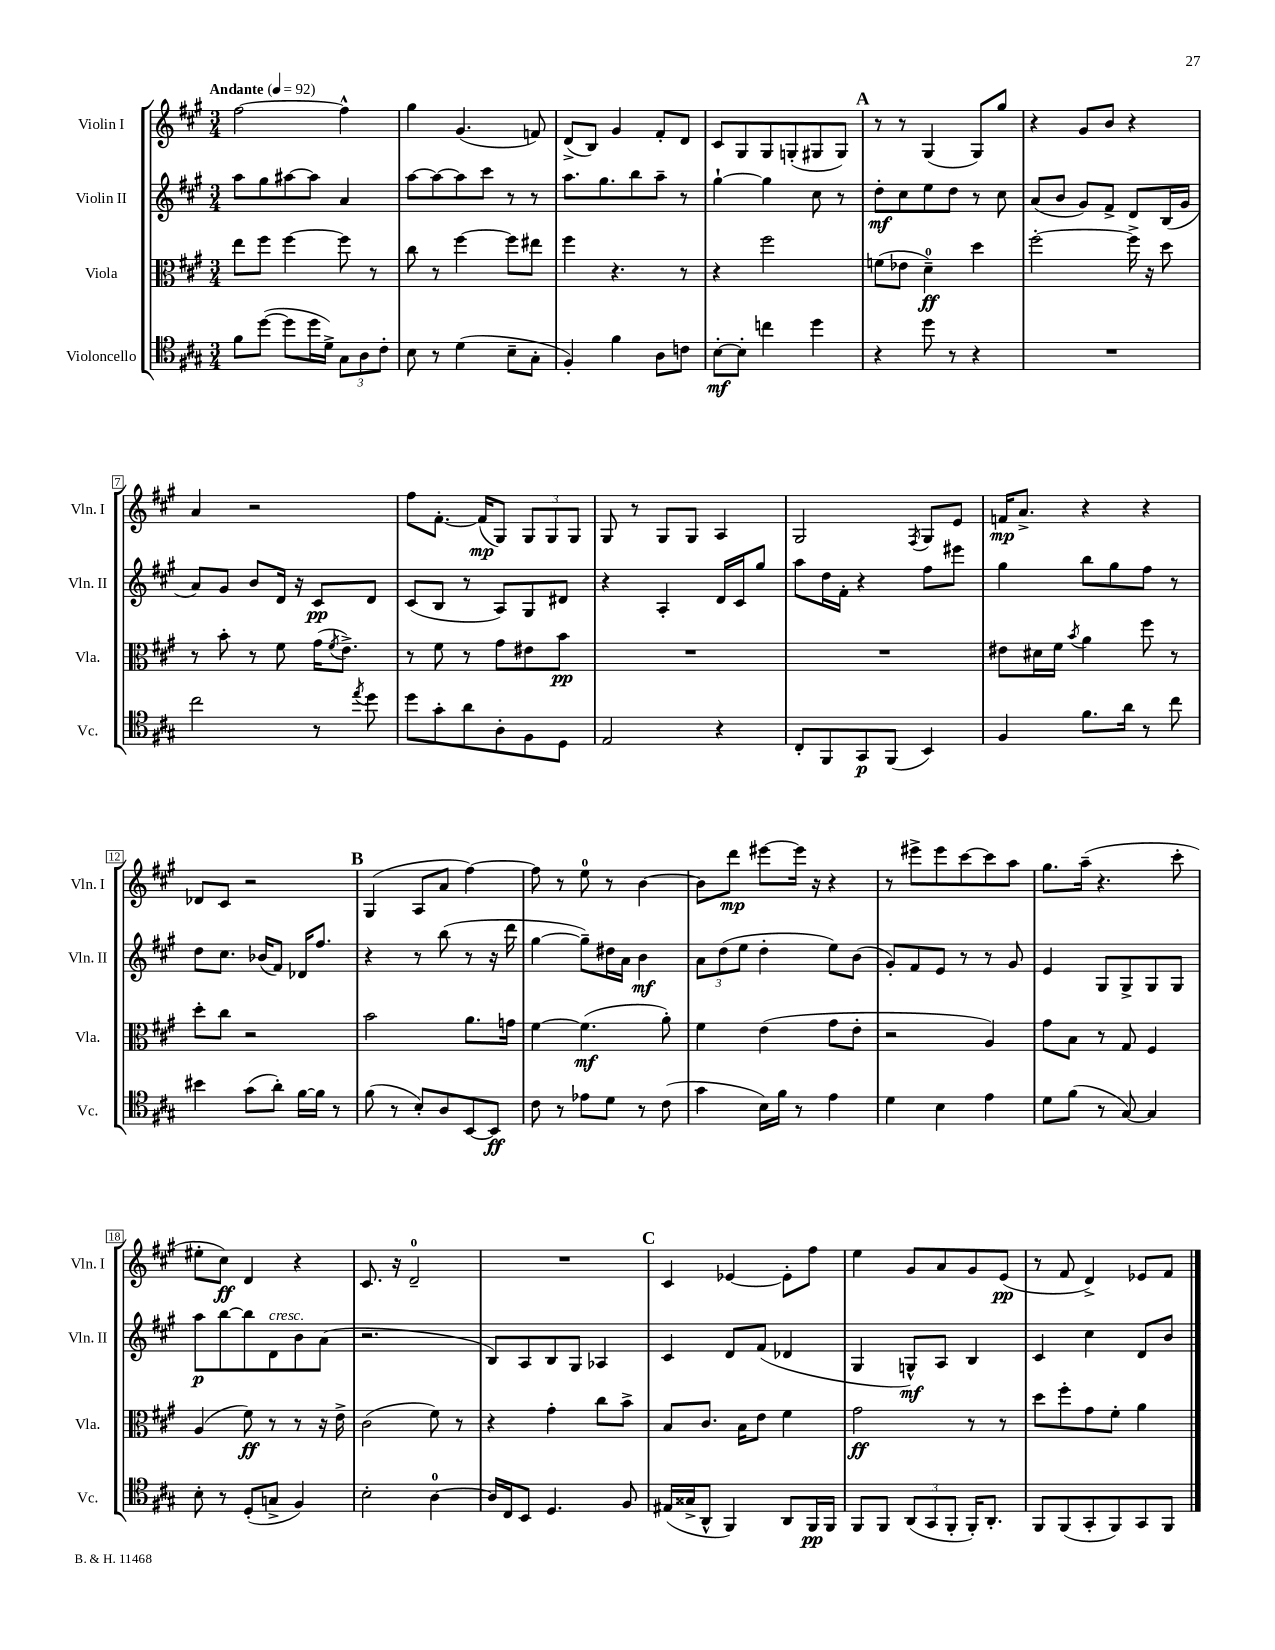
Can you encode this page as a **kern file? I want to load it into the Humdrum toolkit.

**kern	**dynam	**kern	**dynam	**kern	**dynam	**kern	**dynam
*part4	*part4	*part3	*part3	*part2	*part2	*part1	*part1
*staff4	*staff4	*staff3	*staff3	*staff2	*staff2	*staff1	*staff1
*I"Violoncello	*	*I"Viola	*	*I"Violin II	*	*I"Violin I	*
*I'Vc.	*	*I'Vla.	*	*I'Vln. II	*	*I'Vln. I	*
*clefC4	*	*clefC3	*	*clefG2	*	*clefG2	*
*k[f#c#g#]	*	*k[f#c#g#]	*	*k[f#c#g#]	*	*k[f#c#g#]	*
*M3/4	*	*M3/4	*	*M3/4	*	*M3/4	*
*MM92	*	*MM92	*	*MM92	*	*MM92	*
=1	=1	=1	=1	=1	=1	=1	=1
!	!	!	!	!	!	!LO:TX:a:B:t=Andante	!
8f#\L	.	8ee\L	.	8aa\L	.	[2ff#\	.
([8dd\J	.	8ff#\J	.	8gg#\	.	.	.
8dd\L]	.	[4ff#\	.	[8aa#X\	.	.	.
16dd\L	.	.	.	8aa#\J]	.	.	.
16d^\JJ)	.	.	.	.	.	.	.
12G#\L	.	8ff#\]	.	4a/	.	4ff#^^\]	.
12A\	.	.	.	.	.	.	.
.	.	8r	.	.	.	.	.
12c#'\J	.	.	.	.	.	.	.
=2	=2	=2	=2	=2	=2	=2	=2
8B\	.	8cc#\	.	[8aa\L	.	4gg#\	.
8r	.	8r	.	8aa\_	.	.	.
(4d\	.	[4ff#\	.	8aa\]	.	(4.g#/	.
.	.	.	.	8ccc#\J	.	.	.
8B~\L	.	8ff#\L]	.	8r	.	.	.
8G#'\J	.	8ee#X\J	.	8r	.	8fn/)	.
=3	=3	=3	=3	=3	=3	=3	=3
4F#'/)	.	4ff#\	.	8.aa\L	.	(8d^/L	.
.	.	.	.	.	.	8B/J)	.
.	.	.	.	8.gg#\	.	.	.
4f#\	.	4.r	.	.	.	4g#/	.
.	.	.	.	8bb\	.	.	.
8A\L	.	.	.	8aa~\J	.	8f#'/L	.
8cn\J	.	8r	.	8r	.	8d/J	.
=4	=4	=4	=4	=4	=4	=4	=4
[8B'\L	mf	4r	.	[4gg#`\	.	8c#/L	.
8B'\J]	.	.	.	.	.	8G#/	.
4ccn\	.	2ff#\	.	4gg#\]	.	8G#/	.
.	.	.	.	.	.	(8Gn'/	.
4dd\	.	.	.	8cc#\	.	8G#X/	.
.	.	.	.	8r	.	8G#/J)	.
!!LO:REH:place=s1:t=A
=5	=5	=5	=5	=5	=5	=5	=5
4r	.	(8fn\L	.	8dd'\L	mf	8r	.
.	.	8e-X\J	.	8cc#\	.	8r	.
8dd\	.	4d~\)	ff	8ee\	.	(4G#/	.
8r	.	.	.	8dd\J	.	.	.
4r	.	4dd\	.	8r	.	8G#/L)	.
.	.	.	.	8cc#\	.	8gg#/J	.
=6	=6	=6	=6	=6	=6	=6	=6
2.r	.	[2ff#'\	.	(8a/L	.	4r	.
.	.	.	.	8b/J	.	.	.
.	.	.	.	8g#/L)	.	8g#/L	.
.	.	.	.	8f#^/J	.	8b/J	.
.	.	16ff#^\]	.	8d/L	.	4r	.
.	.	16r	.	.	.	.	.
.	.	8dd\	.	(16B/L	.	.	.
.	.	.	.	16g#/JJ	.	.	.
!!LO:LB:g=z
=7	=7	=7	=7	=7	=7	=7	=7
2cc#\	.	8r	.	8a/L)	.	4a/	.
.	.	8b'\	.	8g#/J	.	.	.
.	.	8r	.	8b/L	.	2r	.
.	.	8f#\	.	16d/Jk	.	.	.
.	.	.	.	16r	.	.	.
8r	.	(16g#\KL	.	8c#/L	pp	.	.
.	.	8qf#/	.	.	.	.	.
.	.	8.e^\J)	.	.	.	.	.
8qee/	.	.	.	.	.	.	.
8dd\	.	.	.	8d/J	.	.	.
=8	=8	=8	=8	=8	=8	=8	=8
8dd\L	.	8r	.	(8c#/L	.	8ff#\L	.
8g#'\	.	8f#\	.	8B/J	.	[8.f#'\J	.
8a\	.	8r	.	8r	.	.	.
.	.	.	.	.	.	(16f#/KL]	mp
8A'\	.	8g#\L	.	8A/L)	.	8G#/J)	.
8F#\	.	8e#X\	.	8G#/	.	12G#/L	.
.	.	.	.	.	.	12G#/	.
8D\J	.	8b\J	pp	8d#X/J	.	.	.
.	.	.	.	.	.	12G#/J	.
=9	=9	=9	=9	=9	=9	=9	=9
2E/	.	2.r	.	4r	.	8G#/	.
.	.	.	.	.	.	8r	.
.	.	.	.	4A'/	.	8G#/L	.
.	.	.	.	.	.	8G#/J	.
4r	.	.	.	16d/LL	.	4A/	.
.	.	.	.	16c#/J	.	.	.
.	.	.	.	8gg#/J	.	.	.
=10	=10	=10	=10	=10	=10	=10	=10
8C#'/L	.	2.r	.	8aa\L	.	2G#/	.
8FF#/	.	.	.	16dd\L	.	.	.
.	.	.	.	16f#'\JJ	.	.	.
8GG#/	p	.	.	4r	.	.	.
(8FF#/J	.	.	.	.	.	.	.
.	.	.	.	.	.	8qF#/	.
4BB/)	.	.	.	8ff#\L	.	8G#/L	.
.	.	.	.	8eee#X\J	.	8e/J	.
=11	=11	=11	=11	=11	=11	=11	=11
4F#/	.	8e#X\L	.	4gg#\	.	16fn/KL	mp
.	.	.	.	.	.	8.a^/J	.
.	.	16d#X\L	.	.	.	.	.
.	.	16f#\JJ	.	.	.	.	.
.	.	8qb/	.	.	.	.	.
8.f#\L	.	4a\	.	8bb\L	.	4r	.
.	.	.	.	8gg#\	.	.	.
16a\Jk	.	.	.	.	.	.	.
8r	.	8ff#\	.	8ff#\J	.	4r	.
8cc#\	.	8r	.	8r	.	.	.
!!LO:LB:g=z
=12	=12	=12	=12	=12	=12	=12	=12
4b#X\	.	8dd'\L	.	8dd\L	.	8d-X/L	.
.	.	8cc#\J	.	8.cc#\J	.	8c#/J	.
(8g#\L	.	2r	.	.	.	2r	.
.	.	.	.	(16b-X/KL	.	.	.
8a'\J)	.	.	.	8f#/J)	.	.	.
[16f#\LL	.	.	.	16d-X/KL	.	.	.
16f#\JJ]	.	.	.	8.ff#/J	.	.	.
8r	.	.	.	.	.	.	.
!!LO:REH:place=s1:t=B
=13	=13	=13	=13	=13	=13	=13	=13
(8f#\	.	2b\	.	4r	.	(4G#/	.
8r	.	.	.	.	.	.	.
8B'/L)	.	.	.	8r	.	8A/L	.
8A/	.	.	.	(8bb\	.	8a/J	.
[8BB/	.	8.a\L	.	8r	.	[4ff#\)	.
8BB/J]	ff	.	.	16r	.	.	.
.	.	16gn\Jk	.	16ddd\	.	.	.
=14	=14	=14	=14	=14	=14	=14	=14
8c#\	.	[4f#\	.	[4gg#\	.	8ff#\]	.
8r	.	.	.	.	.	8r	.
8e-X\L	.	(4.f#\]	mf	8gg#~\L])	.	8ee\	.
8d\J	.	.	.	16dd#X\L	.	8r	.
.	.	.	.	16a\JJ	.	.	.
8r	.	.	.	4b\	mf	[4b\	.
(8c#\	.	8a'\)	.	.	.	.	.
=15	=15	=15	=15	=15	=15	=15	=15
4g#\	.	4f#\	.	12a\L	.	8b\L]	.
.	.	.	.	(12dd\	.	.	.
.	.	.	.	.	.	8ddd\J	mp
.	.	.	.	12ee\J	.	.	.
16B\LL)	.	(4e\	.	4dd'\	.	[8eee#X\L	.
16f#\JJ	.	.	.	.	.	.	.
8r	.	.	.	.	.	16eee#\Jk]	.
.	.	.	.	.	.	16r	.
4e\	.	8g#\L	.	8ee\L)	.	4r	.
.	.	8e'\J	.	(8b\J	.	.	.
=16	=16	=16	=16	=16	=16	=16	=16
4d\	.	2r	.	8g#'/L)	.	8r	.
.	.	.	.	8f#/	.	8eee#X^\L	.
4B\	.	.	.	8e/J	.	8eee#\	.
.	.	.	.	8r	.	[8ccc#\	.
4e\	.	4A/)	.	8r	.	8ccc#\]	.
.	.	.	.	8g#/	.	8aa\J	.
=17	=17	=17	=17	=17	=17	=17	=17
8d\L	.	8g#\L	.	4e/	.	8.gg#\L	.
(8f#\J	.	8B\J	.	.	.	.	.
.	.	.	.	.	.	(16aa~\Jk	.
8r	.	8r	.	8G#/L	.	4.r	.
[8G#/)	.	8G#/	.	8G#^/	.	.	.
4G#/]	.	4F#/	.	8G#/	.	.	.
.	.	.	.	8G#/J	.	8ccc#'\	.
!!LO:LB:g=z
=18	=18	=18	=18	=18	=18	=18	=18
8B'\	.	(4A/	.	8aa\L	p	8ee#X'\L	.
8r	.	.	.	[8bb\	.	8cc#\J)	ff
(8D'/L	.	8f#\)	ff	8bb\]	.	4d/	.
!	!	!	!	!LO:TX:a:i:t=cresc.	!	!	!
8Gn^/J	.	8r	.	8d\	.	.	.
4F#/)	.	8r	.	8b\	.	4r	.
.	.	16r	.	(8a\J	.	.	.
.	.	16e^\	.	.	.	.	.
=19	=19	=19	=19	=19	=19	=19	=19
2B'\	.	(2c#\	.	2.r	.	8.c#/	.
.	.	.	.	.	.	16r	.
.	.	.	.	.	.	2d~/	.
[4A\	.	8f#\)	.	.	.	.	.
.	.	8r	.	.	.	.	.
=20	=20	=20	=20	=20	=20	=20	=20
16A/LL]	.	4r	.	8B/L)	.	2.r	.
16C#/J	.	.	.	.	.	.	.
8BB/J	.	.	.	8A/	.	.	.
4.D/	.	4g#'\	.	8B/	.	.	.
.	.	.	.	8G#/J	.	.	.
.	.	8cc#\L	.	4A-X/	.	.	.
8F#/	.	8b^\J	.	.	.	.	.
!!LO:REH:place=s1:t=C
=21	=21	=21	=21	=21	=21	=21	=21
(16E#X/LL	.	8B/L	.	4c#/	.	4c#/	.
16G##X^/J	.	.	.	.	.	.	.
8AA^^/J	.	8.c#/J	.	.	.	.	.
4FF#/)	.	.	.	8d/L	.	[4e-X/	.
.	.	16B\KL	.	.	.	.	.
.	.	8e\J	.	(8f#/J	.	.	.
8AA/L	.	4f#\	.	4d-X/	.	8e-'\L]	.
16FF#/L	pp	.	.	.	.	8ff#\J	.
16FF#/JJ	.	.	.	.	.	.	.
=22	=22	=22	=22	=22	=22	=22	=22
8FF#/L	.	2g#\	ff	4G#/	.	4ee\	.
8FF#/J	.	.	.	.	.	.	.
(12AA/L	.	.	.	8Gn^^/L)	mf	8g#/L	.
12GG#/	.	.	.	.	.	.	.
.	.	.	.	8A/J	.	8a/	.
12FF#'/J	.	.	.	.	.	.	.
16FF#'/KL)	.	8r	.	4B/	.	8g#/	.
8.AA'/J	.	.	.	.	.	.	.
.	.	8r	.	.	.	(8e/J	pp
=23	=23	=23	=23	=23	=23	=23	=23
8FF#/L	.	8dd\L	.	4c#/	.	8r	.
(8FF#/	.	8ff#'\	.	.	.	8f#/	.
8GG#'/	.	8g#\	.	4cc#\	.	4d^/)	.
8FF#/)	.	8f#'\J	.	.	.	.	.
8GG#/	.	4a\	.	8d/L	.	8e-X/L	.
8FF#/J	.	.	.	8b/J	.	8f#/J	.
==	==	==	==	==	==	==	==
*-	*-	*-	*-	*-	*-	*-	*-
